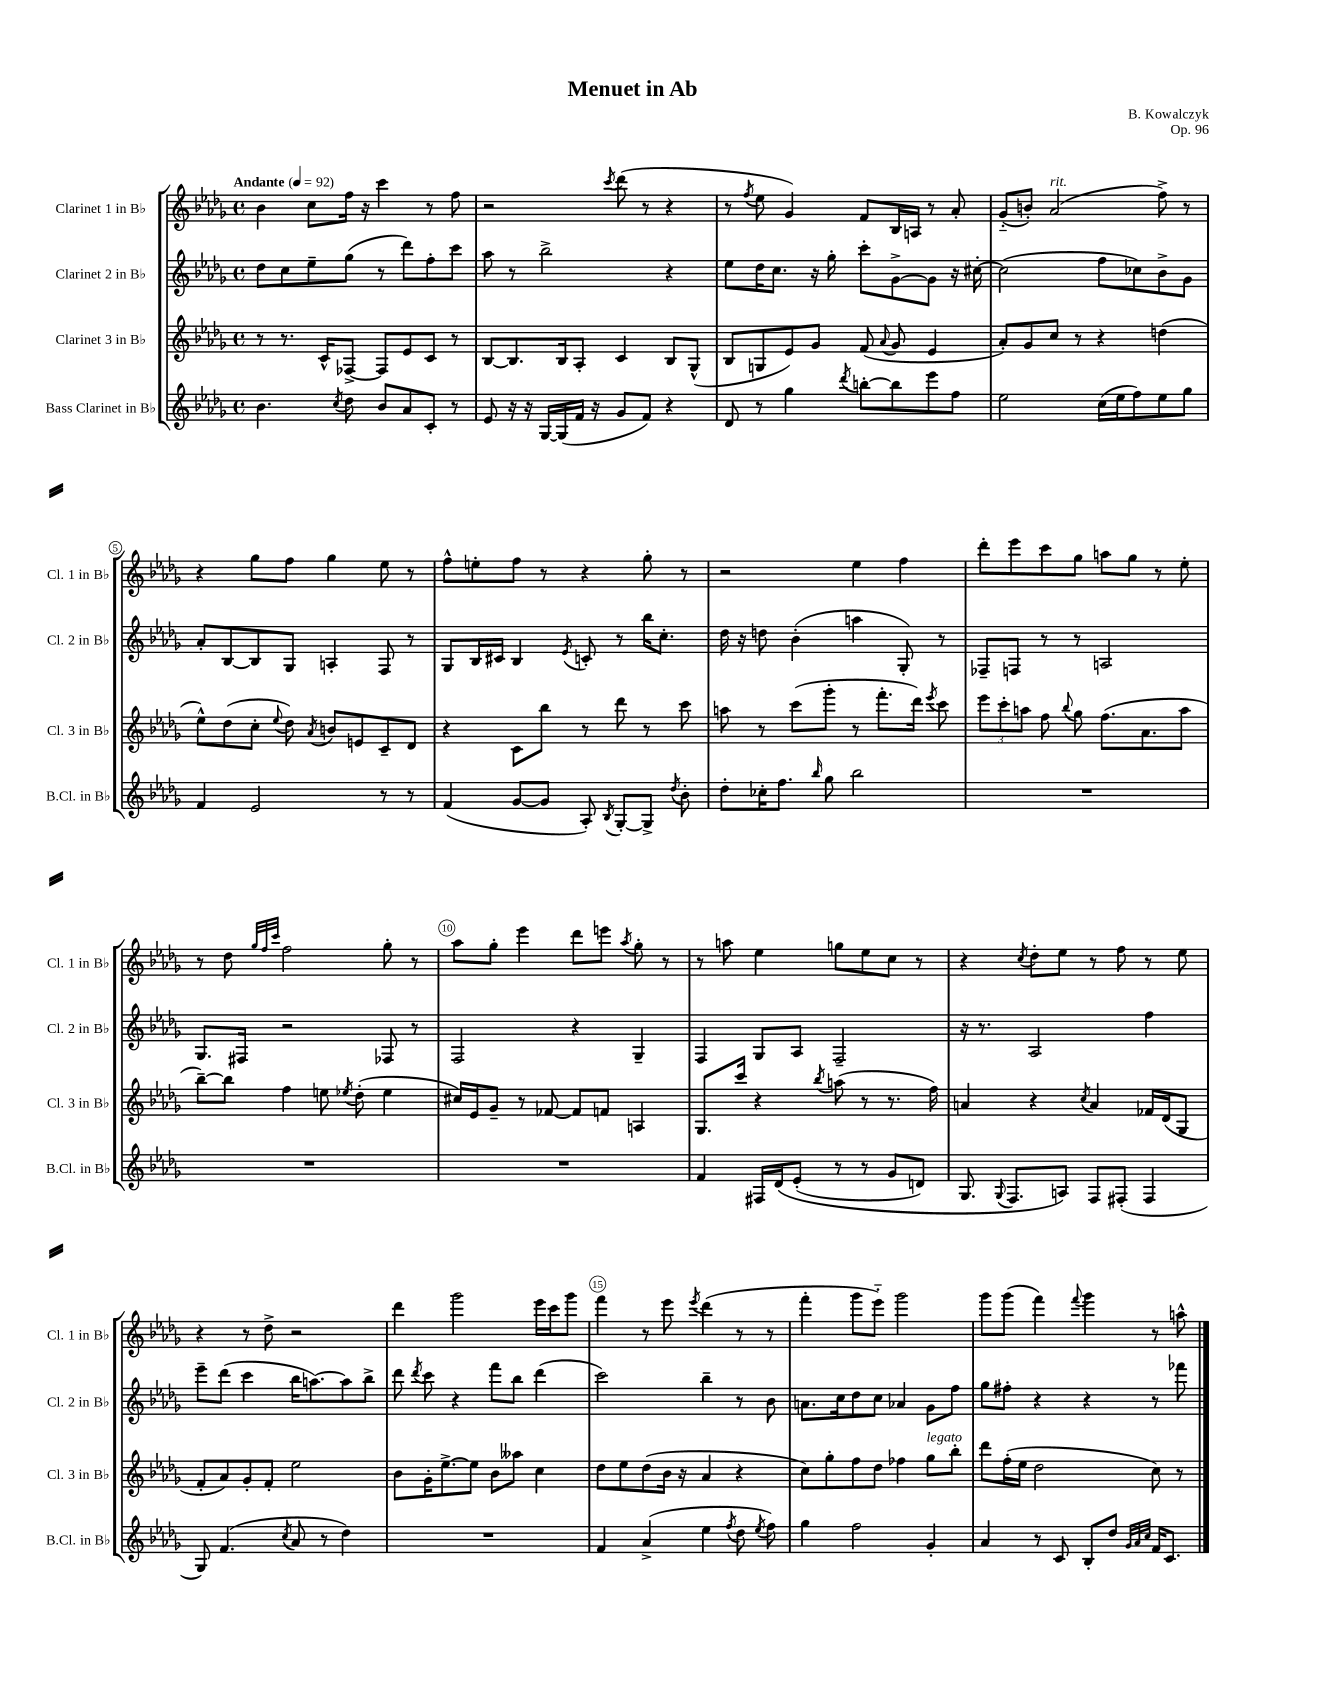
\header { title = "Menuet in Ab" composer = "B. Kowalczyk" opus = "Op. 96" }
<<
\new StaffGroup <<
\new Staff = "s0" \with { instrumentName = "Clarinet 1 in Bb" shortInstrumentName = "Cl. 1 in Bb" } {
    \clef treble \key des \major \defaultTimeSignature \time 4/4 \tempo "Andante" 4 = 92
    \autoBeamOff bes'4 c''8[ f''16] r16 c'''4 r8 f''8 |
    r2 \acciaccatura { c'''8 } des'''8( r8 r4 |
    r8 \acciaccatura { f''8 } ees''8 ges'4) f'8[ bes16 a16] r8 aes'8-. |
    ges'8[-_( b'8]-.) aes'2^\markup { \italic "rit." }( f''8->) r8 |
    r4 ges''8[ f''8] ges''4 ees''8 r8 |
    f''8[-^ e''8-. f''8] r8 r4 ges''8-. r8 |
    r2 ees''4 f''4 |
    des'''8[-. ees'''8 c'''8 ges''8] a''8[ ges''8] r8 ees''8-. |
    r8 des''8 \grace { ges''32[ f''32 c'''32] } f''2 ges''8-. r8 |
    aes''8[ ges''8]-. ees'''4 des'''8[ e'''8] \acciaccatura { aes''8 } ges''8-. r8 |
    r8 a''8 ees''4 g''8[ ees''8 c''8] r8 |
    r4 \acciaccatura { c''8 } des''8[-. ees''8] r8 f''8 r8 ees''8 |
    r4 r8 des''8-> r2 |
    des'''4 ges'''2 ees'''16[ c'''16 ges'''8] |
    f'''4 r8 ees'''8 \acciaccatura { ees'''8 } des'''4( r8 r8 |
    f'''4-. ges'''8[ ees'''8]-_) ges'''2 |
    ges'''8[ ges'''8]( f'''4) \appoggiatura { f'''8 } ges'''4 r8 a''8-^ \bar "|." |
}
\new Staff = "s1" \with { instrumentName = "Clarinet 2 in Bb" shortInstrumentName = "Cl. 2 in Bb" } {
    \clef treble \key des \major \defaultTimeSignature \time 4/4
    \autoBeamOff des''8[ c''8 ees''8-- ges''8]( r8 des'''8[) f''8-. c'''8] |
    aes''8 r8 bes''2-> r4 |
    ees''8[ des''16 c''8.] r16 ges''16-. c'''8[-. ges'8~-> ges'8] r16 cis''16~-. |
    cis''2( f''8[ ces''8) bes'8-> ges'8] |
    aes'8[-. bes8~ bes8 ges8] a4-. f8 r8 |
    ges8[ bes16 cis'16] bes4 \acciaccatura { ees'8 } c'8-. r8 bes''16[ c''8.]-. |
    des''16 r16 d''8 bes'4-.( a''4 ges8-.) r8 |
    fes8[-- f8] r8 r8 a2 |
    ges8.[ fis16] r2 fes8 r8 |
    f2 r4 ges4-- |
    f4 ges8[ aes8] f2-- |
    r16 r8. aes2 f''4 |
    ees'''8[-- des'''8]( c'''4 bes''16[ a''8.~) a''8 bes''8]-> |
    des'''8 \acciaccatura { des'''8 } c'''8 r4 f'''8[ bes''8] des'''4( |
    c'''2) bes''4-- r8 bes'8 |
    a'8.[ c''16 des''8 c''8] aes'4 ges'8[ f''8] |
    ges''8[ fis''8]-. r4 r4 r8 fes'''8 \bar "|." |
}
\new Staff = "s2" \with { instrumentName = "Clarinet 3 in Bb" shortInstrumentName = "Cl. 3 in Bb" } {
    \clef treble \key des \major \defaultTimeSignature \time 4/4
    \autoBeamOff r8 r8. c'16[-^ fes8]~-> fes8[ ees'8 c'8] r8 |
    bes8[~ bes8. bes16 aes8]-. c'4 bes8[ ges8]-^( |
    bes8[ g8 ees'8) ges'8] f'8( \appoggiatura { aes'8 } ges'8 ees'4 |
    aes'8[-.) ges'8 c''8] r8 r4 d''4( |
    ees''8[-^) des''8( c''8]-. \appoggiatura { ees''8 } des''8) \acciaccatura { aes'8 } b'8[ e'8 c'8-- des'8] |
    r4 c'8[ bes''8] r8 des'''8 r8 c'''8 |
    a''8 r8 c'''8[( ges'''8]-. r8 f'''8.[-. des'''16]) \acciaccatura { ees'''8 } c'''8 |
    \tuplet 3/2 { ees'''8[ c'''8-. a''8] } f''8 \appoggiatura { bes''8 } ges''8 f''8.[( aes'8. a''8] |
    bes''8[~--) bes''8] f''4 e''8 \acciaccatura { ees''8 } des''8-.( ees''4 |
    cis''16[) ees'16 ges'8]-- r8 fes'8~ fes'8[ f'8] a4 |
    ges8.[ c'''16] r4 \acciaccatura { bes''8 } a''8( r8 r8. f''16) |
    a'4 r4 \acciaccatura { c''8 } a'4 fes'16[ des'16( ges8] |
    f'8[-. aes'8) ges'8-. f'8]-. ees''2 |
    bes'8[ ges'16-. ees''8.~-> ees''8] bes'8[ aeses''8] c''4 |
    des''8[ ees''8 des''8( bes'16] r16 aes'4 r4 |
    c''8[) ges''8-. f''8 des''8] fes''4 ges''8[^\markup { \italic "legato" } bes''8]-. |
    des'''8[ f''16-.( ees''16] des''2 c''8) r8 \bar "|." |
}
\new Staff = "s3" \with { instrumentName = "Bass Clarinet in Bb" shortInstrumentName = "B.Cl. in Bb" } {
    \clef treble \key des \major \defaultTimeSignature \time 4/4
    \autoBeamOff bes'4. \acciaccatura { c''8 } des''8 bes'8[ aes'8 c'8]-. r8 |
    ees'8 r16 r16 ges16[~ ges16( f'16] r16 ges'8[ f'8]) r4 |
    des'8 r8 ges''4 \acciaccatura { des'''8 } b''8[~-. b''8 ees'''8 f''8] |
    ees''2 c''16[( ees''16 f''8) ees''8 ges''8] |
    f'4 ees'2 r8 r8 |
    f'4( ges'8[~ ges'8] aes8-.) \acciaccatura { bes8 } ges8[~-. ges8]-> \acciaccatura { des''8 } bes'8-. |
    des''8[-. ces''16-. f''8.] \grace { bes''16 } ges''8 bes''2 |
    R1 |
    R1 |
    R1 |
    f'4 fis16[ des'16\( ees'8]-.( r8 r8 ges'8[ d'8]) |
    ges8. \appoggiatura { ges8 } f8.[ a8]\) f8[ fis8]-.( fis4 |
    ges8) f'4.( \acciaccatura { c''8 } aes'8 r8 des''4) |
    R1 |
    f'4 aes'4->( ees''4 \acciaccatura { f''8 } des''8 \acciaccatura { ees''8 } f''8) |
    ges''4 f''2 ges'4-. |
    aes'4 r8 c'8 bes8[-. des''8] \grace { ges'32[ aes'32 c''32] } f'16[ c'8.] \bar "|." |
}
>>
>>
\layout { \context { \Score \override BarNumber.break-visibility = ##(#f #t #t) barNumberVisibility = #(every-nth-bar-number-visible 5) \override BarNumber.stencil = #(make-stencil-circler 0.1 0.3 ly:text-interface::print) } }
